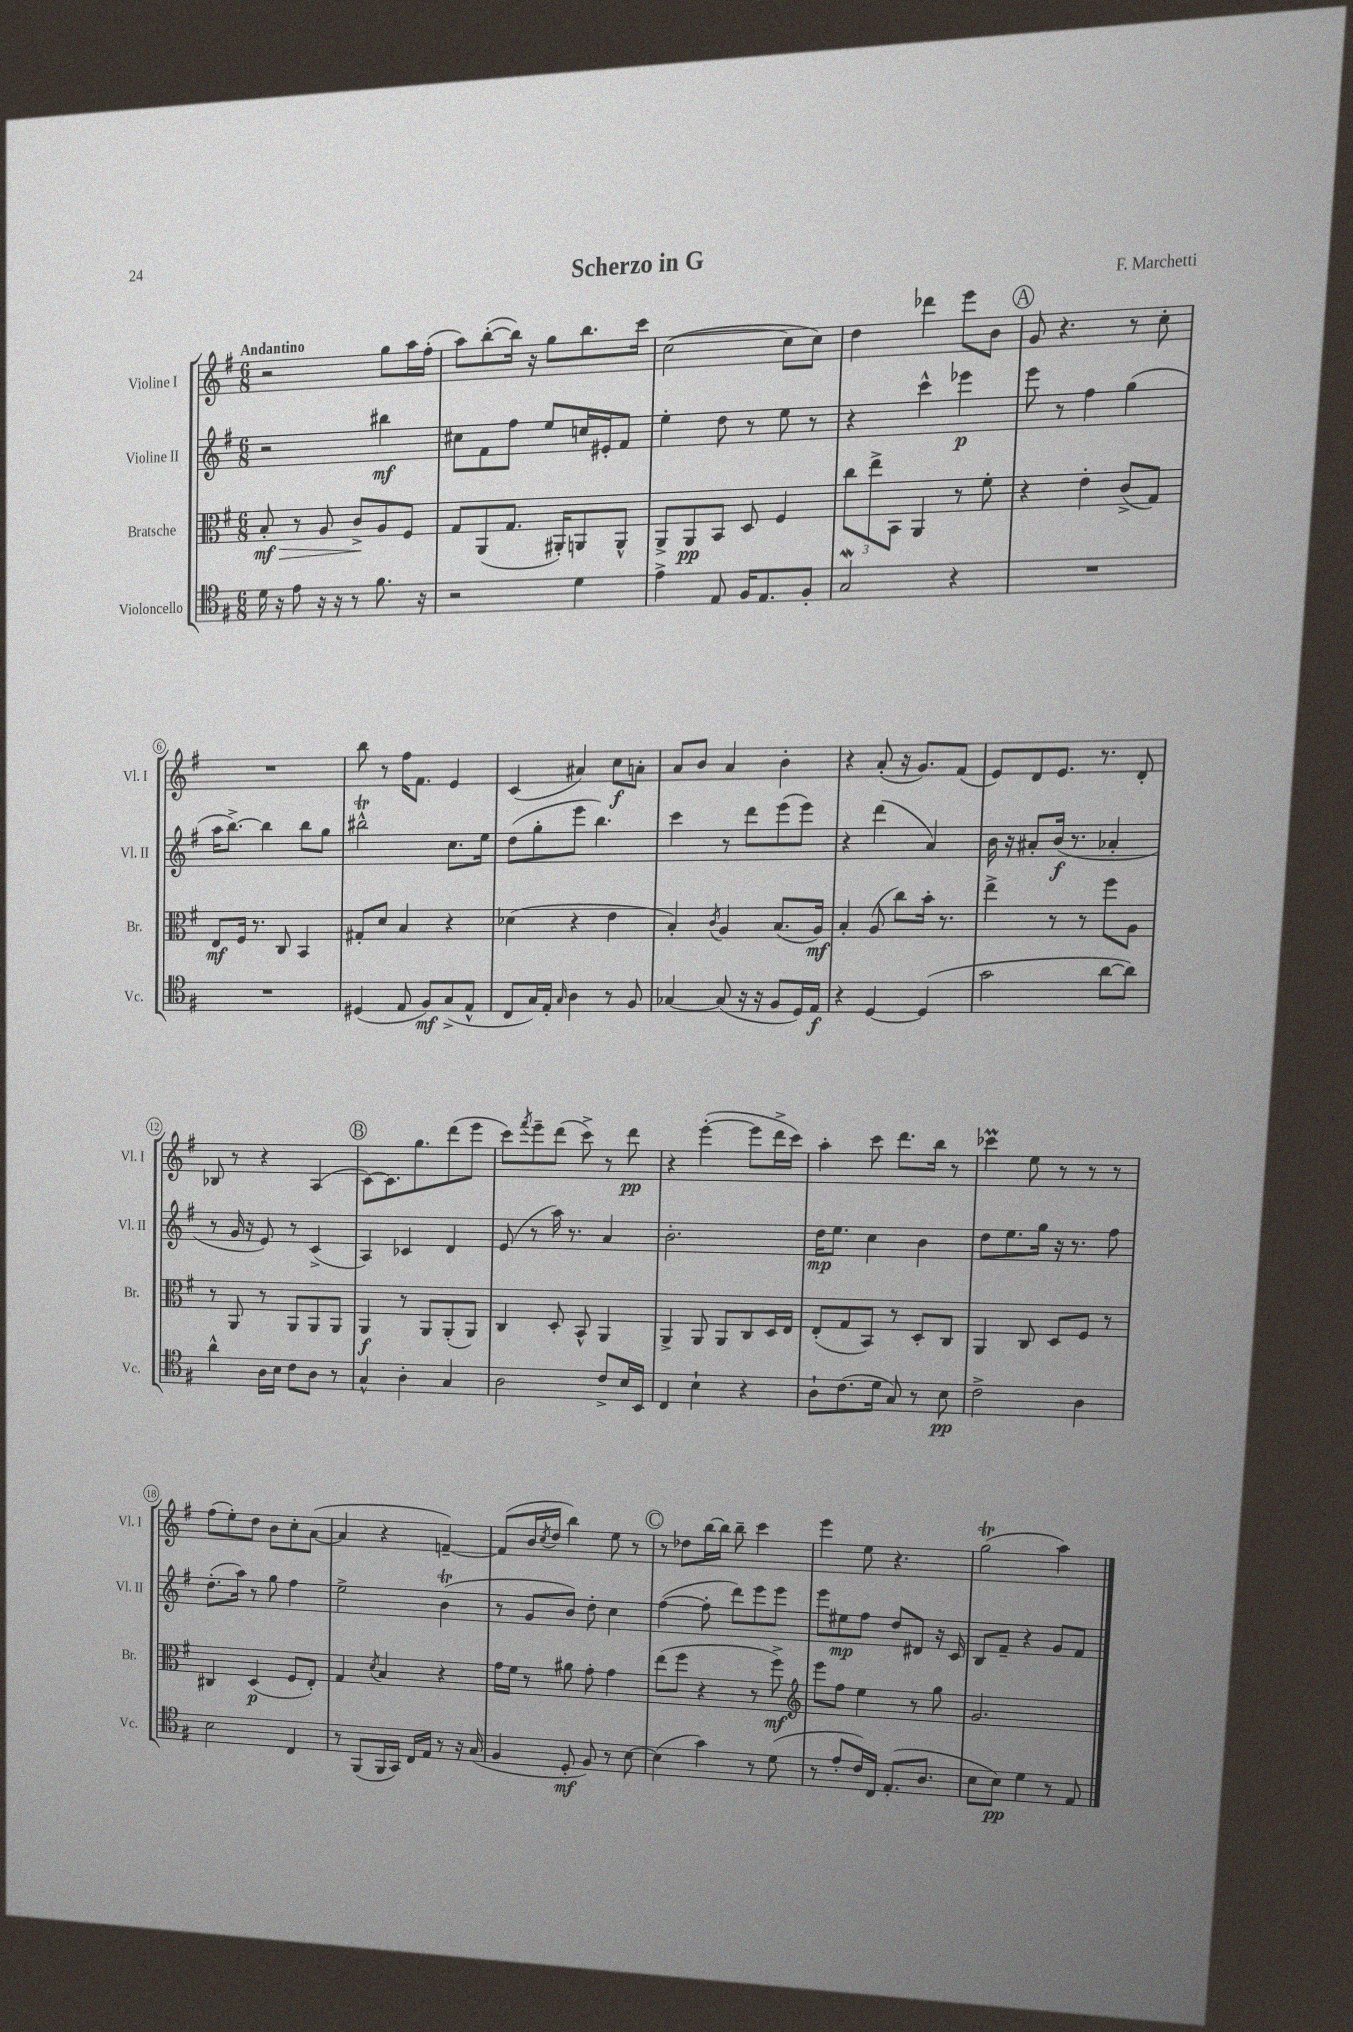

**kern	**dynam	**kern	**dynam	**kern	**dynam	**kern	**dynam
*part4	*part4	*part3	*part3	*part2	*part2	*part1	*part1
*staff4	*staff4	*staff3	*staff3	*staff2	*staff2	*staff1	*staff1
*I"Violoncello	*	*I"Bratsche	*	*I"Violine II	*	*I"Violine I	*
*I'Vc.	*	*I'Br.	*	*I'Vl. II	*	*I'Vl. I	*
*clefC4	*	*clefC3	*	*clefG2	*	*clefG2	*
*k[f#]	*	*k[f#]	*	*k[f#]	*	*k[f#]	*
*M6/8	*	*M6/8	*	*M6/8	*	*M6/8	*
=1	=1	=1	=1	=1	=1	=1	=1
!	!	!	!	!	!	!LO:TX:a:B:t=Andantino	!
!	!	!	!LO:HP:b	!	!	!	!
16d\	.	8B'/	> mf	2r	.	2r	.
16r	.	.	.	.	.	.	.
8e\	.	8r	.	.	.	.	.
16r	.	8A/	.	.	.	.	.
16r	.	.	.	.	.	.	.
8r	.	8c^/L	.	.	.	.	.
8.f#\	.	8A/	]	4bb#X\	mf	8gg\L	.
.	.	8F#/J	.	.	.	16aa\L	.
16r	.	.	.	.	.	(16ff#'\JJ	.
=2	=2	=2	=2	=2	=2	=2	=2
2r	.	8G/L	.	8cc#X\L	.	8aa\L)	.
.	.	(8AA/	.	8f#\	.	([8bb'\	.
.	.	8.G/J	.	8ff#\J	.	16bb\Jk])	.
.	.	.	.	.	.	16r	.
.	.	.	.	8ee/L	.	8gg\L	.
.	.	16AA#X'/KL)	.	.	.	.	.
4d\	.	8AAn/	.	16ccn/L	.	8.bb\	.
.	.	.	.	16e#X'/J	.	.	.
.	.	8AA^^/J	.	8f#/J	.	.	.
.	.	.	.	.	.	16ccc\Jk	.
=3	=3	=3	=3	=3	=3	=3	=3
4e^\	.	8AA^/L	.	4ee'\	.	([2cc\	.
.	.	8AA/	pp	.	.	.	.
8E/	.	8BB/J	.	8dd\	.	.	.
16F#/KL	.	8D/	.	8r	.	.	.
8.E/	.	.	.	.	.	.	.
.	.	4F#/	.	8ee\	.	8cc\L]	.
8F#'/J	.	.	.	8r	.	8cc\J)	.
=4	=4	=4	=4	=4	=4	=4	=4
2Gw/	.	12cc\L	.	4r	.	4dd\	.
.	.	12ee^\	.	.	.	.	.
.	.	12BB\J	.	.	.	.	.
.	.	4AA/	.	4ccc^^\	.	4ddd-X\	.
4r	.	8r	.	4eee-X\	p	8eee\L	.
.	.	8f#'\	.	.	.	8b\J	.
!!LO:REH:place=s1:t=A
=5	=5	=5	=5	=5	=5	=5	=5
2.r	.	4r	.	8eee\	.	8g/	.
.	.	.	.	8r	.	4.r	.
.	.	4e'\	.	4ff#\	.	.	.
.	.	(8c^/L	.	(4gg\	.	8r	.
.	.	8G/J)	.	.	.	8cc'\	.
!!LO:LB:g=z
=6	=6	=6	=6	=6	=6	=6	=6
2.r	.	8E/L	mf	16aa\KL	.	2.r	.
.	.	.	.	[8.bb^\J)	.	.	.
.	.	16F#/Jk	.	.	.	.	.
.	.	8.r	.	.	.	.	.
.	.	.	.	4bb\]	.	.	.
.	.	8C/	.	.	.	.	.
.	.	4BB/	.	8bb\L	.	.	.
.	.	.	.	8gg\J	.	.	.
=7	=7	=7	=7	=7	=7	=7	=7
(4D#X/	.	8G#X'/L	.	2bb#Xt^^\	.	8bb\	.
.	.	8d/J	.	.	.	8r	.
8E/	.	4B/	.	.	.	16ff#\KL	.
.	.	.	.	.	.	8.f#\J	.
8F#/L)	mf	.	.	.	.	.	.
(8G^/	.	4r	.	8.cc\L	.	4e/	.
8E^^/J	.	.	.	.	.	.	.
.	.	.	.	16ee\Jk	.	.	.
=8	=8	=8	=8	=8	=8	=8	=8
8C/L	.	(4d-X\	.	(8dd\L	.	(4c/	.
16G/L)	.	.	.	8gg'\	.	.	.
16E'/JJ	.	.	.	.	.	.	.
16qqG/	.	.	.	.	.	.	.
4A\	.	4r	.	8eee\J	.	4a#X/)	.
.	.	.	.	4.bb\)	.	.	.
8r	.	4e\	.	.	.	8cc\L	f
8F#/	.	.	.	.	.	8an'\J	.
=9	=9	=9	=9	=9	=9	=9	=9
[4G-X/	.	4B'/)	.	4ccc\	.	8a/L	.
.	.	.	.	.	.	8b/J	.
.	.	8qc/	.	.	.	.	.
(8G-/]	.	4A/	.	8r	.	4a/	.
16r	.	.	.	8ddd\L	.	.	.
16r	.	.	.	.	.	.	.
8F#/L	.	(8.B/L	.	(8eee\	.	4b'\	.
16D/L)	.	.	.	8eee\J)	.	.	.
16E/JJ	f	16A/Jk)	mf	.	.	.	.
=10	=10	=10	=10	=10	=10	=10	=10
4r	.	4B'/	.	4r	.	4r	.
[4D/	.	(8A/	.	(4ddd\	.	(8a'/	.
.	.	8cc\L)	.	.	.	16r	.
.	.	.	.	.	.	8.g/L)	.
(4D/]	.	16b'\Jk	.	4a/)	.	.	.
.	.	8.r	.	.	.	.	.
.	.	.	.	.	.	(8f#/J	.
=11	=11	=11	=11	=11	=11	=11	=11
2g\	.	4ee^\	.	16b\	.	8e/L)	.
.	.	.	.	16r	.	.	.
.	.	.	.	8a#X'/L	.	8d/	.
.	.	8r	.	(16b/Jk	f	8.e/J	.
.	.	.	.	8.r	.	.	.
.	.	8r	.	.	.	.	.
.	.	.	.	.	.	8.r	.
[8a\L	.	8ff#\L	.	4a-X'/	.	.	.
8a\J])	.	8A\J	.	.	.	8d'/	.
!!LO:LB:g=z
=12	=12	=12	=12	=12	=12	=12	=12
4a^^\	.	8r	.	8r	.	8B-X/	.
.	.	8AA/	.	16g/	.	8r	.
.	.	.	.	16r	.	.	.
16A\LL	.	8r	.	8e/)	.	4r	.
16B\JJ	.	.	.	.	.	.	.
8c\L	.	8AA/L	.	8r	.	.	.
8A\J	.	8AA/	.	(4c^/	.	(4A/	.
8r	.	8AA/J	.	.	.	.	.
!!LO:REH:place=s1:t=B
=13	=13	=13	=13	=13	=13	=13	=13
4G^^/	.	4AA/	f	4A/)	.	[8c\L)	.
.	.	.	.	.	.	8.c\]	.
4A'\	.	8r	.	4c-X/	.	.	.
.	.	.	.	.	.	8.gg\	.
.	.	8AA/L	.	.	.	.	.
4G/	.	(8AA'/	.	4d/	.	(8ddd\	.
.	.	8AA/J)	.	.	.	8eee\J	.
=14	=14	=14	=14	=14	=14	=14	=14
2A\	.	4C/	.	(8e/	.	8ccc\L)	.
.	.	.	.	.	.	8qfff#/	.
.	.	.	.	8r	.	8eee~\	.
.	.	8D'/	.	16aa\)	.	(8ddd\J	.
.	.	.	.	8.r	.	.	.
.	.	8BB^^/	.	.	.	8ccc^\)	.
8c^/L	.	4AA/	.	4a/	.	8r	.
16B/L	.	.	.	.	.	8ddd\	pp
16BB/JJ	.	.	.	.	.	.	.
=15	=15	=15	=15	=15	=15	=15	=15
4C/	.	4AA^/	.	2.b'\	.	4r	.
4B`\	.	8AA/	.	.	.	([4eee'\	.
.	.	8AA/L	.	.	.	.	.
4r	.	8C/	.	.	.	8eee\L]	.
.	.	16D/L	.	.	.	16ddd^\L	.
.	.	16E/JJ	.	.	.	16ccc\JJ)	.
=16	=16	=16	=16	=16	=16	=16	=16
8A`\L	.	(8E'/L	.	16dd\KL	mp	4aa'\	.
.	.	.	.	8.ee\J	.	.	.
(8.c\	.	8G/	.	.	.	.	.
.	.	8BB/J)	.	4cc\	.	8ccc\	.
16d\Jk	.	.	.	.	.	.	.
8G/)	.	8r	.	.	.	8.ddd\L	.
8r	.	8D'/L	.	4b\	.	.	.
.	.	.	.	.	.	16bb\Jk	.
8B\	pp	8C/J	.	.	.	8r	.
=17	=17	=17	=17	=17	=17	=17	=17
2c^\	.	4AA/	.	8dd\L	.	4ccc-XM\	.
.	.	.	.	8.ee\	.	.	.
.	.	8C/	.	.	.	8ee\	.
.	.	.	.	16gg\Jk	.	.	.
.	.	8D/L	.	16r	.	8r	.
.	.	.	.	8.r	.	.	.
4A\	.	8F#/J	.	.	.	8r	.
.	.	8r	.	8ff#\	.	8r	.
!!LO:LB:g=z
=18	=18	=18	=18	=18	=18	=18	=18
2B\	.	4C#X/	.	(8.dd'\L	.	(8ff#\L	.
.	.	.	.	.	.	8ee'\)	.
.	.	.	.	16aa\Jk)	.	.	.
.	.	(4D/	p	8r	.	8dd\J	.
.	.	.	.	8gg\	.	8b\L	.
4C/	.	8F#/L	.	4ff#\	.	8cc'\	.
.	.	8E'/J)	.	.	.	([8a\J	.
=19	=19	=19	=19	=19	=19	=19	=19
8r	.	4G/	.	2ee^\	.	4a/]	.
(8FF#/L	.	.	.	.	.	.	.
.	.	8qd/	.	.	.	.	.
16FF#/L	.	4B/	.	.	.	4r	.
16GG/JJ)	.	.	.	.	.	.	.
16C/LL	.	.	.	.	.	.	.
16E/JJ	.	.	.	.	.	.	.
8r	.	4r	.	(4bt\	.	[4fn~/)	.
16r	.	.	.	.	.	.	.
(16G/	.	.	.	.	.	.	.
=20	=20	=20	=20	=20	=20	=20	=20
4F#/	.	16g\LL	.	8r	.	(8f/L]	.
.	.	16f#\JJ	.	.	.	.	.
.	.	8r	.	8g/L	.	16b/L	.
.	.	.	.	.	.	8qcc/	.
.	.	.	.	.	.	16dd/JJ	.
8D'/	mf	8a#X\	.	8b/J)	.	4bb\)	.
8F#/)	.	8g'\	.	8dd'\	.	.	.
8r	.	4g\	.	4cc\	.	8ee\	.
[8B\	.	.	.	.	.	8r	.
!!LO:REH:place=s1:t=C
=21	=21	=21	=21	=21	=21	=21	=21
(4B\]	.	(8ee\L	.	([4ff#\	.	8r	.
.	.	8ff#\J	.	.	.	8dd-X\L	.
4g\)	.	4r	.	8ff#'\]	.	[16bb\L	.
.	.	.	.	.	.	16bb\JJ]	.
.	.	.	.	8ddd\L)	.	8bb~\	.
8r	.	8r	.	8eee\	.	4ccc\	.
(8d\	.	8ff#^\)	mf	8eee\J	.	.	.
=22	=22	=22	=22	=22	=22	=22	=22
*	*	*clefG2	*	*	*	*	*
8r	.	8eee\L	.	8eee\L	.	4eee\	.
8e'/L	.	8ff#\J	.	8ee#X\	mp	.	.
16c/L)	.	4ee\	.	8ff#\J	.	8ee\	.
16C/JJ	.	.	.	.	.	.	.
(8.E'/L	.	.	.	8dd/L	.	4.r	.
.	.	8r	.	8d#X/J	.	.	.
8.A/J	.	.	.	.	.	.	.
.	.	8gg\	.	16r	.	.	.
.	.	.	.	16c/	.	.	.
=23	=23	=23	=23	=23	=23	=23	=23
8B\L	.	2.g/	.	8B/L	.	(2ggT\	.
8B\J)	pp	.	.	8f#~/J	.	.	.
4d\	.	.	.	4r	.	.	.
8r	.	.	.	8g/L	.	4aa\)	.
8E/	.	.	.	8f#/J	.	.	.
==	==	==	==	==	==	==	==
*-	*-	*-	*-	*-	*-	*-	*-
